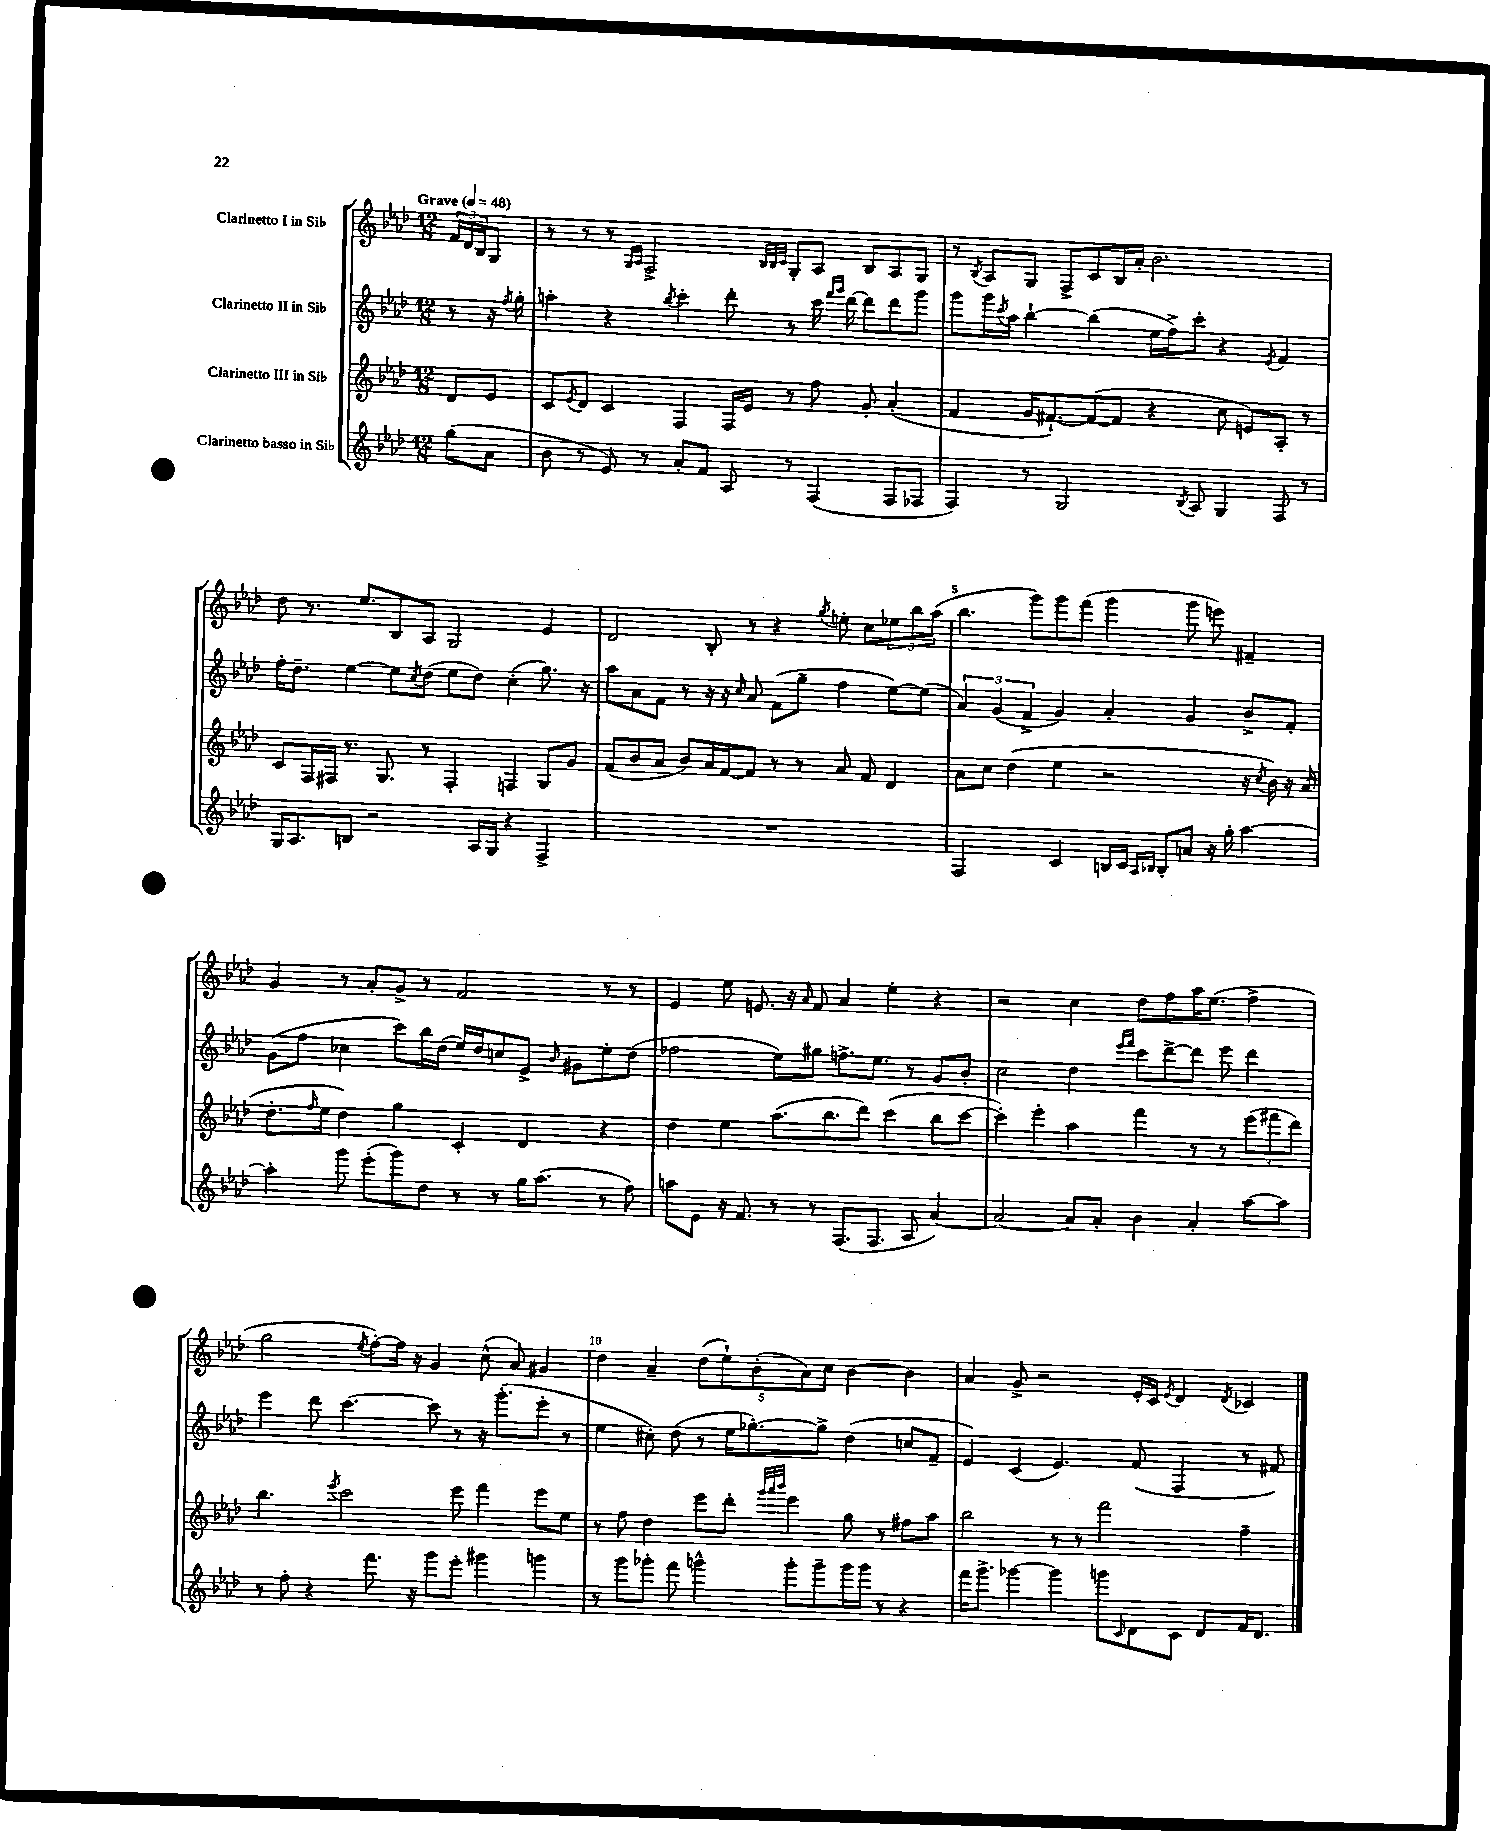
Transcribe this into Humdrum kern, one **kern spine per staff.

**kern	**kern	**kern	**kern
*part4	*part3	*part2	*part1
*staff4	*staff3	*staff2	*staff1
*I"Clarinetto basso in Si♭	*I"Clarinetto III in Si♭	*I"Clarinetto II in Si♭	*I"Clarinetto I in Si♭
*clefG2	*clefG2	*clefG2	*clefG2
*k[b-e-a-d-]	*k[b-e-a-d-]	*k[b-e-a-d-]	*k[b-e-a-d-]
*M12/8	*M12/8	*M12/8	*M12/8
*MM48	*MM48	*MM48	*MM48
=	=	=	=
!	!	!	!LO:TX:a:B:t=Grave
(8gg\L	8d-/L	8r	24f/LL
.	.	.	24d-/
.	.	.	24B-/J
8a-\J	8e-/J	16r	8G/J
.	.	8qff/	.
.	.	16gg'\	.
=1	=1	=1	=1
8b-\	8c/L	4aan'\	8r
.	8qe-/	.	.
8r	8d-/J	.	8r
8e-/)	4c/	4r	8r
.	.	.	16qqG/LL
.	.	.	16qqA-/JJ
8r	.	.	2F^/
.	.	8qbb-/	.
8a-'/L	4F/	4ccc'\	.
8f/J	.	.	.
8A-/	16F/LL	8ddd-'\	.
.	16e-/JJ	.	.
.	.	.	32qqB-/LLL
.	.	.	32qqB-/
.	.	.	32qqc/JJJ
8r	8r	8r	8G'/L
(4F/	8ff\	16ccc\	8A-/J
.	.	16qqfff/LL	.
.	.	16qqggg/JJ	.
.	.	[16ddd-\	.
.	8g'/	8ddd-\L]	8B-/L
8F/L	(4a-'/	8ddd-\	8A-/
8F-X/J	.	8ggg\J	8G/J
=2	=2	=2	=2
4F/)	4f/	8ggg\L	8r
.	.	.	8qB-/
.	.	16ggg\L	8A-/L
.	.	8qccc/	.
.	.	16aa-\JJ	.
8r	16g/KL	[4bb-`\	8G/J
.	[8.f#X`/)	.	.
2G/	.	.	8F^/L
.	(8f#/_	(4bb-\]	8c/
.	8f#/J]	.	16B-/L
.	.	.	16a-'/JJ
.	4r	16ee-\LL	2.b-\
.	.	16ff^\J)	.
8qB-/	.	.	.
8A-/	.	8ccc'\J	.
4G/	8cc\	4r	.
.	8en/L)	.	.
.	.	8qe-/	.
8F/	8A-'/J	4f/	.
8r	8r	.	.
!!LO:LB:g=z
=3	=3	=3	=3
16G/KL	8c/L	16ff'\KL	8dd-\
8.A-/	.	8.dd-~\J	.
.	16F/L	.	8.r
.	16F#X/JJ	.	.
8Bn/J	8.r	[4ee-\	.
.	.	.	8.ee-/L
2r	.	.	.
.	8.G/	.	.
.	.	8ee-\L]	8B-/
.	.	8qcc/	.
.	8r	(8dd-\J	8A-/J
.	4F#'/	8ee-\L	2G/
16A-/LL	.	8dd-\J)	.
16G/JJ	.	.	.
4r	4Fn/	(4cc'\	.
4F^/	8G/L	8.gg\)	4e-/
.	8g/J	.	.
.	.	16r	.
=4	=4	=4	=4
1.r	(8f/L	8aa-\L	2d-/
.	8b-/	8a-\	.
.	8a-/J	8f\J	.
.	8b-/L)	8r	.
.	16a-/L	16r	8B-'/
.	[16f/J	16r	.
.	.	16qqcc/	.
.	8f/J]	8a-/	8r
.	8r	(8f\L	4r
.	8r	8gg~\J	.
.	.	.	8qgg/
.	8a-/	4ff\	8een'\
.	8f/	.	8cc\L
.	4d-/	[8ee-\L)	12ee-X\
.	.	.	12bb-\
.	.	(8ee-\J]	.
.	.	.	(12aa-\J
=5	=5	=5	=5
2F/	8a-\L	6a-/)	4.bb-\
.	8cc\J	.	.
.	.	(6g/	.
.	(4dd-\	.	.
.	.	6f^/	.
.	.	.	8ggg\L)
4c/	4ee-\	4g/)	8ggg\
.	.	.	(8fff\J
16Bn/LL	2r	4a-'/	4ggg\
16c/JJ	.	.	.
16qqA-/LL	.	.	.
16qqB-X/JJ	.	.	.
8B-'/L	.	.	.
8an/J	.	4g/	8ggg\
16r	.	.	8eeen\)
16gg'\	.	.	.
[4aa-\	16r	8b-^/L	4f#X~/
.	8qcc/	.	.
.	16b-\)	.	.
.	16r	8f'/J	.
.	(16a-/	.	.
!!LO:LB:g=z
=6	=6	=6	=6
4aa-'\]	8.dd-'\L	(8g\L	4g/
.	.	8ff\J	.
.	16qqff/	.	.
.	16ee-\Jk	.	.
8ggg\	4dd-\)	4cc-X\	8r
(8eee-'\L	.	.	8a-'/L
8ggg\)	4gg\	8ccc\L)	8g^/J
8dd-\J	.	16bb-\L	8r
.	.	(16dd-\JJ	.
8r	4c'/	16ee-/LL)	2f/
.	.	16dd-/J	.
8r	.	8ccn/	.
16gg\KL	4d-/	8e-^/J	.
(8.aa-\J	.	.	.
.	.	16qqb-/	.
.	.	8g#X\L	.
8r	4r	8ee-'\	8r
8ff\)	.	(8dd-\J	8r
=7	=7	=7	=7
8aan\L	4dd-\	2ff-X\	4e-/
8e-\J	.	.	.
16r	4ee-\	.	8ee-\
8.f/	.	.	.
.	.	.	8.en/
8r	(8.aa-\L	8ee-\L)	.
.	.	.	16r
.	.	.	16qqa-/
8r	.	8gg#X\J	8f/
.	8.bb-\	.	.
(8.F/L	.	8.ffn^\L	4a-/
.	8ddd-\J)	.	.
8.F/J	.	8.ee-\J	.
.	(4ccc\	.	4ee-'\
8A-/	.	8r	.
[4a-/)	8bb-\L	8g/L	4r
.	[8ccc\J	8b-'/J	.
=8	=8	=8	=8
2a-/_	4ccc'\])	2cc\	2r
.	4eee-'\	.	.
8a-/L]	4aa-\	4dd-\	4cc\
8a-'/J	.	.	.
.	.	16qqeee-/LL	.
.	.	16qqfff/JJ	.
4b-\	4fff\	8ccc\L	8dd-\L
.	.	[8ddd-^\	8ff\
4a-'/	8r	8ddd-\J]	16aa-\K
.	.	.	(8.ee-\J
.	8r	8eee-\	.
[8aa-\L	(12eee-\L	4ddd-\	4ff^\
.	12fff#X\	.	.
8aa-\J]	.	.	.
.	12ddd-\J)	.	.
!!LO:LB:g=z
=9	=9	=9	=9
8r	4.bb-\	4eee-\	2gg\
8ff'\	.	.	.
4r	.	8ddd-\	.
.	8qeee-/	.	.
.	2ccc\	[4.ccc\	.
.	.	.	8qee-/
8.fff\	.	.	[8ff'\L)
.	.	.	16ff\Jk]
16r	.	.	16r
8ggg\L	.	8ccc\]	4g/
8eee-'\J	8eee-\	8r	.
4ggg#X\	4fff\	16r	(8cc^^\
.	.	(8.ggg'\L	.
.	.	.	8a-/)
4gggn\	8eee-\L	8eee-'\J	4g#X/
.	8ee-\J	8r	.
=10	=10	=10	=10
8r	8r	4ee-\	4dd-\
8ggg\L	8ff\	.	.
8ggg-X'\J	4dd-\	8cc#X'\)	4a-~/
8fff\	.	(8dd-\	.
4gggn^^\	8eee-\L	8r	(10dd-\L
.	.	.	10ee-`\)
.	8ddd-'\J	16ee-\KL	.
.	.	[8.gg-X'\)	.
.	.	.	(10b-'\
.	32qqggg/LLL	.	.
.	32qqaaa-/	.	.
.	32qqbbb-/JJJ	.	.
8ggg'\L	4eee-\	.	.
.	.	.	10a-\)
8ggg~\	.	8gg-^\J]	.
.	.	.	10cc\J
16ggg\L	8gg\	(4dd-\	[4b-\
16ggg\JJ	.	.	.
8r	8r	.	.
4r	8ff#X\L	8ccn/L	4b-\]
.	8aa-\J	8f~/J	.
=11	=11	=11	=11
16fff\KL	2bb-\	4e-/)	4a-/
8.ggg^\J	.	.	.
[4ggg-X\	.	(4c/	8g^/
.	.	.	2r
4ggg-\]	8r	4.e-/)	.
.	8r	.	.
8gggn\L	2fff\	.	.
16qqc/	.	.	.
8d-\	.	(8f/	16e-'/LL
.	.	.	16c/JJ
.	.	.	8qe-/
8c\J	.	4F/	4d-/
8d-/L	.	.	.
.	.	.	8qd-/
16f/K	4ff~\	8r	4c-X/
8.d-/J	.	.	.
.	.	8f#X/)	.
==	==	==	==
*-	*-	*-	*-
